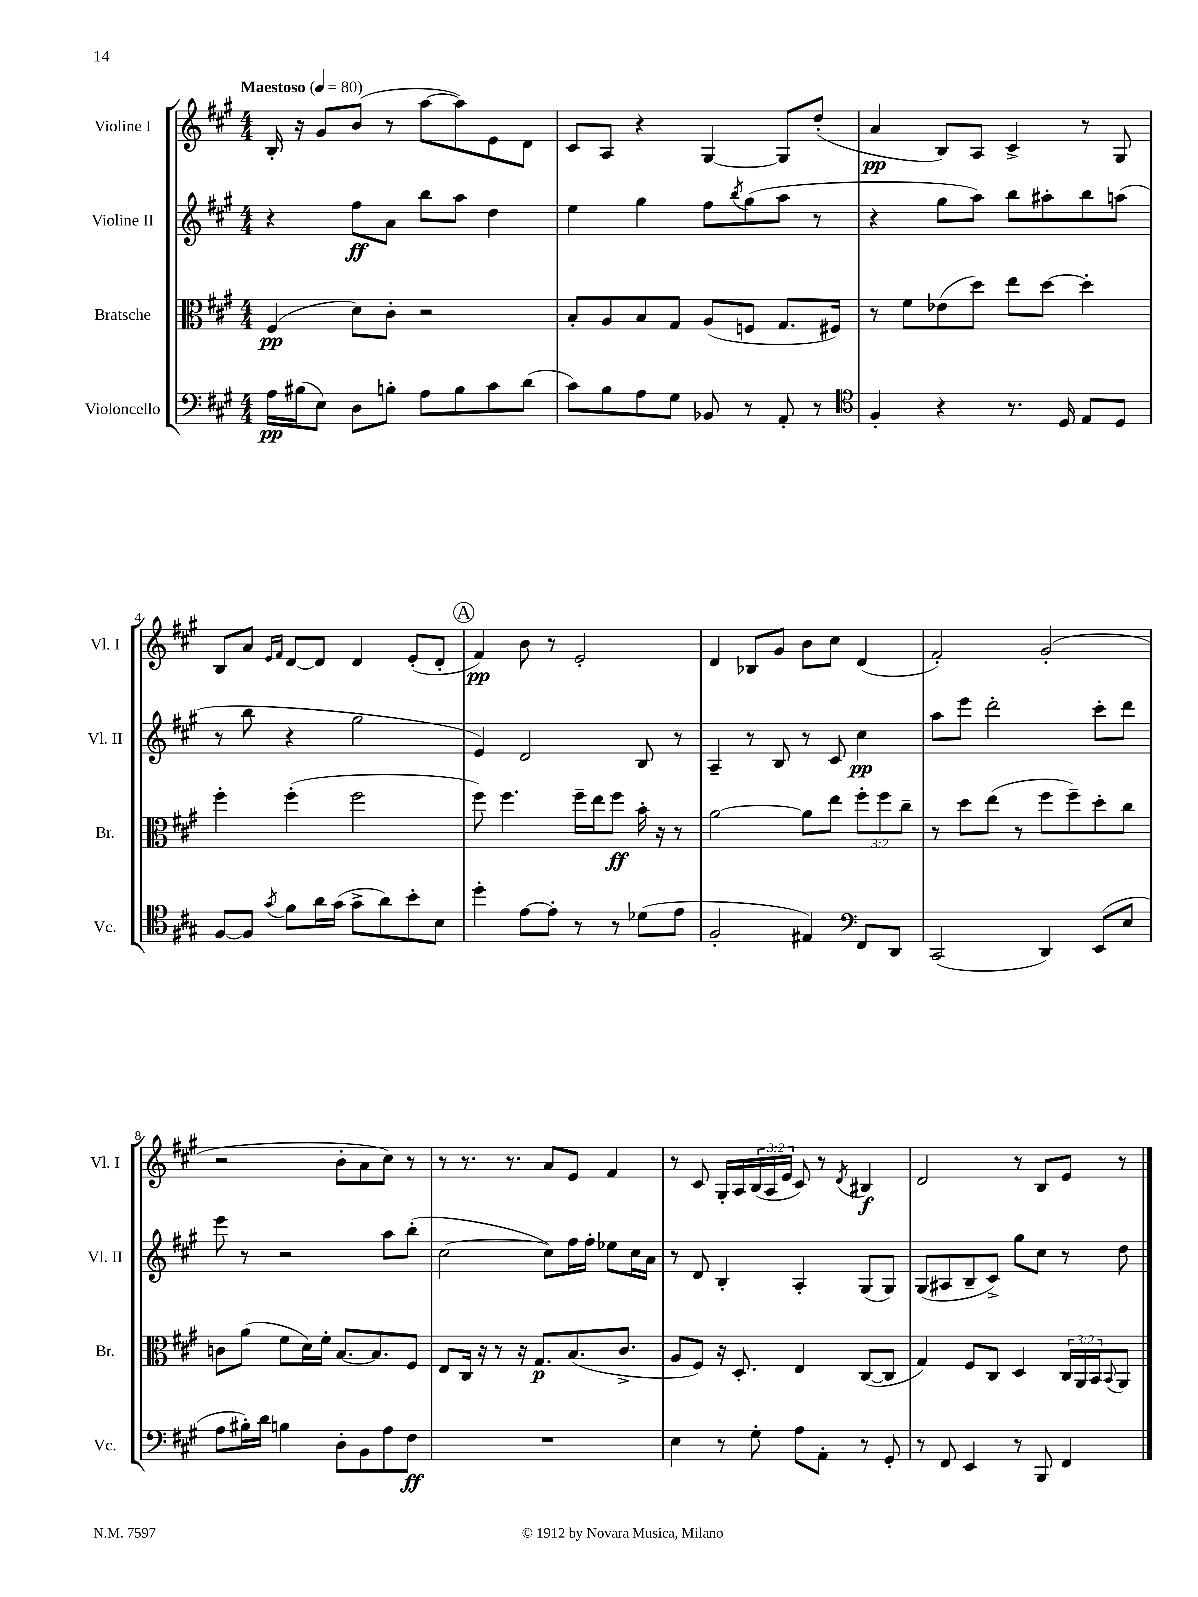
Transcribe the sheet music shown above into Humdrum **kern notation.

**kern	**dynam	**kern	**dynam	**kern	**dynam	**kern	**dynam
*part4	*part4	*part3	*part3	*part2	*part2	*part1	*part1
*staff4	*staff4	*staff3	*staff3	*staff2	*staff2	*staff1	*staff1
*I"Violoncello	*	*I"Bratsche	*	*I"Violine II	*	*I"Violine I	*
*I'Vc.	*	*I'Br.	*	*I'Vl. II	*	*I'Vl. I	*
*clefF4	*	*clefC3	*	*clefG2	*	*clefG2	*
*k[f#c#g#]	*	*k[f#c#g#]	*	*k[f#c#g#]	*	*k[f#c#g#]	*
*M4/4	*	*M4/4	*	*M4/4	*	*M4/4	*
*MM80	*	*MM80	*	*MM80	*	*MM80	*
=1	=1	=1	=1	=1	=1	=1	=1
!	!	!	!	!	!	!LO:TX:a:B:t=Maestoso	!
16A\LL	pp	(4F#/	pp	4r	.	16B'/	.
(16B#X\J	.	.	.	.	.	16r	.
8E\J)	.	.	.	.	.	8g#/L	.
8D\L	.	8d\L)	.	8ff#\L	ff	(8b/J	.
8Bn'\J	.	8c#'\J	.	8a\J	.	8r	.
8A\L	.	2r	.	8bb\L	.	[8aa\L	.
8B\	.	.	.	8aa\J	.	8aa\])	.
8c#\	.	.	.	4dd\	.	8e\	.
(8d\J	.	.	.	.	.	8d\J	.
=2	=2	=2	=2	=2	=2	=2	=2
8c#\L)	.	8B'/L	.	4ee\	.	8c#/L	.
8B\	.	8A/	.	.	.	8A/J	.
8A\	.	8B/	.	4gg#\	.	4r	.
8G#\J	.	8G#/J	.	.	.	.	.
8BB-X/	.	(8A/L	.	8ff#\L	.	[4G#/	.
.	.	.	.	8qbb/	.	.	.
8r	.	8Fn/J	.	(8gg#\	.	.	.
8AA'/	.	8.G#/L	.	8aa\J	.	8G#/L]	.
8r	.	.	.	8r	.	(8dd'/J	.
.	.	16F#X/Jk)	.	.	.	.	.
=3	=3	=3	=3	=3	=3	=3	=3
*clefC4	*	*	*	*	*	*	*
4F#'/	.	8r	.	4r	.	4a/	pp
.	.	8f#\L	.	.	.	.	.
4r	.	(8e-X\	.	8gg#\L	.	8B/L)	.
.	.	8dd\J)	.	8aa\J)	.	8A/J	.
8.r	.	8ee\L	.	8bb\L	.	4c#^/	.
.	.	[8dd\J	.	8aa#X'\	.	.	.
16D/	.	.	.	.	.	.	.
8E/L	.	4dd'\]	.	8bb\	.	8r	.
8D/J	.	.	.	(8aan\J	.	8G#/	.
!!LO:LB:g=z
=4	=4	=4	=4	=4	=4	=4	=4
[8F#/L	.	4ff#'\	.	8r	.	8B/L	.
8F#/J]	.	.	.	8bb\	.	8a/J	.
.	.	.	.	.	.	16qqe/LL	.
8qg#/	.	.	.	.	.	16qqf#/JJ	.
8f#\L	.	(4ff#'\	.	4r	.	[8d/L	.
16a\L	.	.	.	.	.	8d/J]	.
(16g#\JJ	.	.	.	.	.	.	.
8g#^\L	.	2ff#\	.	2gg#\	.	4d/	.
8a\)	.	.	.	.	.	.	.
8b'\	.	.	.	.	.	(8e'/L	.
8B\J	.	.	.	.	.	8d'/J	.
!!LO:REH:place=s1:t=A
=5	=5	=5	=5	=5	=5	=5	=5
4dd'\	.	8ff#\)	.	4e/)	.	4f#/)	pp
.	.	4.ff#\	.	.	.	.	.
[8e\L	.	.	.	2d/	.	8b\	.
8e'\J]	.	.	.	.	.	8r	.
8r	.	16ff#~\LL	.	.	.	2e'/	.
.	.	16ee\J	.	.	.	.	.
8r	.	8ff#\J	ff	.	.	.	.
(8d-X\L	.	16b'\	.	8B/	.	.	.
.	.	16r	.	.	.	.	.
8e\J	.	8r	.	8r	.	.	.
=6	=6	=6	=6	=6	=6	=6	=6
2F#'/	.	[2a\	.	4A~/	.	4d/	.
.	.	.	.	8r	.	8B-X/L	.
.	.	.	.	8B/	.	8g#/J	.
4E#X/)	.	8a\L]	.	8r	.	8b\L	.
.	.	8ee\J	.	8c#/	.	8cc#\J	.
*clefF4	*	*	*	*	*	*	*
8FF#/L	.	12ff#'\L	.	4cc#\	pp	(4d/	.
.	.	12ff#\	.	.	.	.	.
8DD/J	.	.	.	.	.	.	.
.	.	12cc#~\J	.	.	.	.	.
=7	=7	=7	=7	=7	=7	=7	=7
(2CC#/	.	8r	.	8aa\L	.	2f#'/)	.
.	.	8dd\L	.	8eee\J	.	.	.
.	.	(8ee\J	.	2ddd'\	.	.	.
.	.	8r	.	.	.	.	.
4DD/)	.	8ff#\L	.	.	.	(2g#'/	.
.	.	8ff#~\)	.	.	.	.	.
(8EE/L	.	8dd'\	.	8ccc#'\L	.	.	.
8E/J	.	8cc#\J	.	8ddd\J	.	.	.
!!LO:LB:g=z
=8	=8	=8	=8	=8	=8	=8	=8
8A\L	.	8cn\L	.	8eee\	.	2r	.
16B#X'\L)	.	(8a\J	.	8r	.	.	.
16d\JJ	.	.	.	.	.	.	.
4Bn\	.	8f#\L	.	2r	.	.	.
.	.	16d\L)	.	.	.	.	.
.	.	16f#'\JJ	.	.	.	.	.
8D'\L	.	[8.B/L	.	.	.	8b'\L	.
8BB\	.	.	.	.	.	8a\	.
.	.	8.B/]	.	.	.	.	.
8A\	.	.	.	8aa\L	.	8cc#\J)	.
8F#\J	ff	8F#/J	.	(8bb'\J	.	8r	.
=9	=9	=9	=9	=9	=9	=9	=9
1r	.	8E/L	.	[2cc#\	.	8r	.
.	.	16C#/Jk	.	.	.	8.r	.
.	.	16r	.	.	.	.	.
.	.	8r	.	.	.	.	.
.	.	.	.	.	.	8.r	.
.	.	16r	.	.	.	.	.
.	.	8.G#/L	p	.	.	.	.
.	.	.	.	8cc#\L])	.	8a/L	.
.	.	(8.B/	.	16ff#\L	.	8e/J	.
.	.	.	.	16ff#'\JJ	.	.	.
.	.	.	.	8ee-X\L	.	4f#/	.
.	.	8.c#^/J	.	.	.	.	.
.	.	.	.	16cc#\L	.	.	.
.	.	.	.	16a\JJ	.	.	.
=10	=10	=10	=10	=10	=10	=10	=10
4E\	.	8A/L	.	8r	.	8r	.
.	.	8F#/J)	.	8d/	.	8c#/	.
8r	.	16r	.	4B'/	.	16G#'/LL	.
.	.	8.D'/	.	.	.	16A/	.
8G#'\	.	.	.	.	.	(24B/	.
.	.	.	.	.	.	24A/	.
.	.	.	.	.	.	24e/JJ	.
8A\L	.	4E/	.	4A'/	.	8c#/)	.
8AA'\J	.	.	.	.	.	8r	.
.	.	.	.	.	.	8qd/	.
8r	.	([8C#/L	.	(8G#/L	.	4B#X/	f
8GG#'/	.	8C#/J]	.	8G#/J)	.	.	.
=11	=11	=11	=11	=11	=11	=11	=11
8r	.	4G#/)	.	(8G#/L	.	2d/	.
8FF#/	.	.	.	8A#X/	.	.	.
4EE/	.	8F#/L	.	8B~/	.	.	.
.	.	8C#/J	.	8c#^/J)	.	.	.
8r	.	4D/	.	8gg#\L	.	8r	.
8BBB/	.	.	.	8cc#\J	.	8B/L	.
4FF#/	.	24C#/LL	.	8r	.	8e/J	.
.	.	24AA/	.	.	.	.	.
.	.	24BB/J	.	.	.	.	.
.	.	8qqBB/	.	.	.	.	.
.	.	8AA/J	.	8dd\	.	8r	.
==	==	==	==	==	==	==	==
*-	*-	*-	*-	*-	*-	*-	*-
